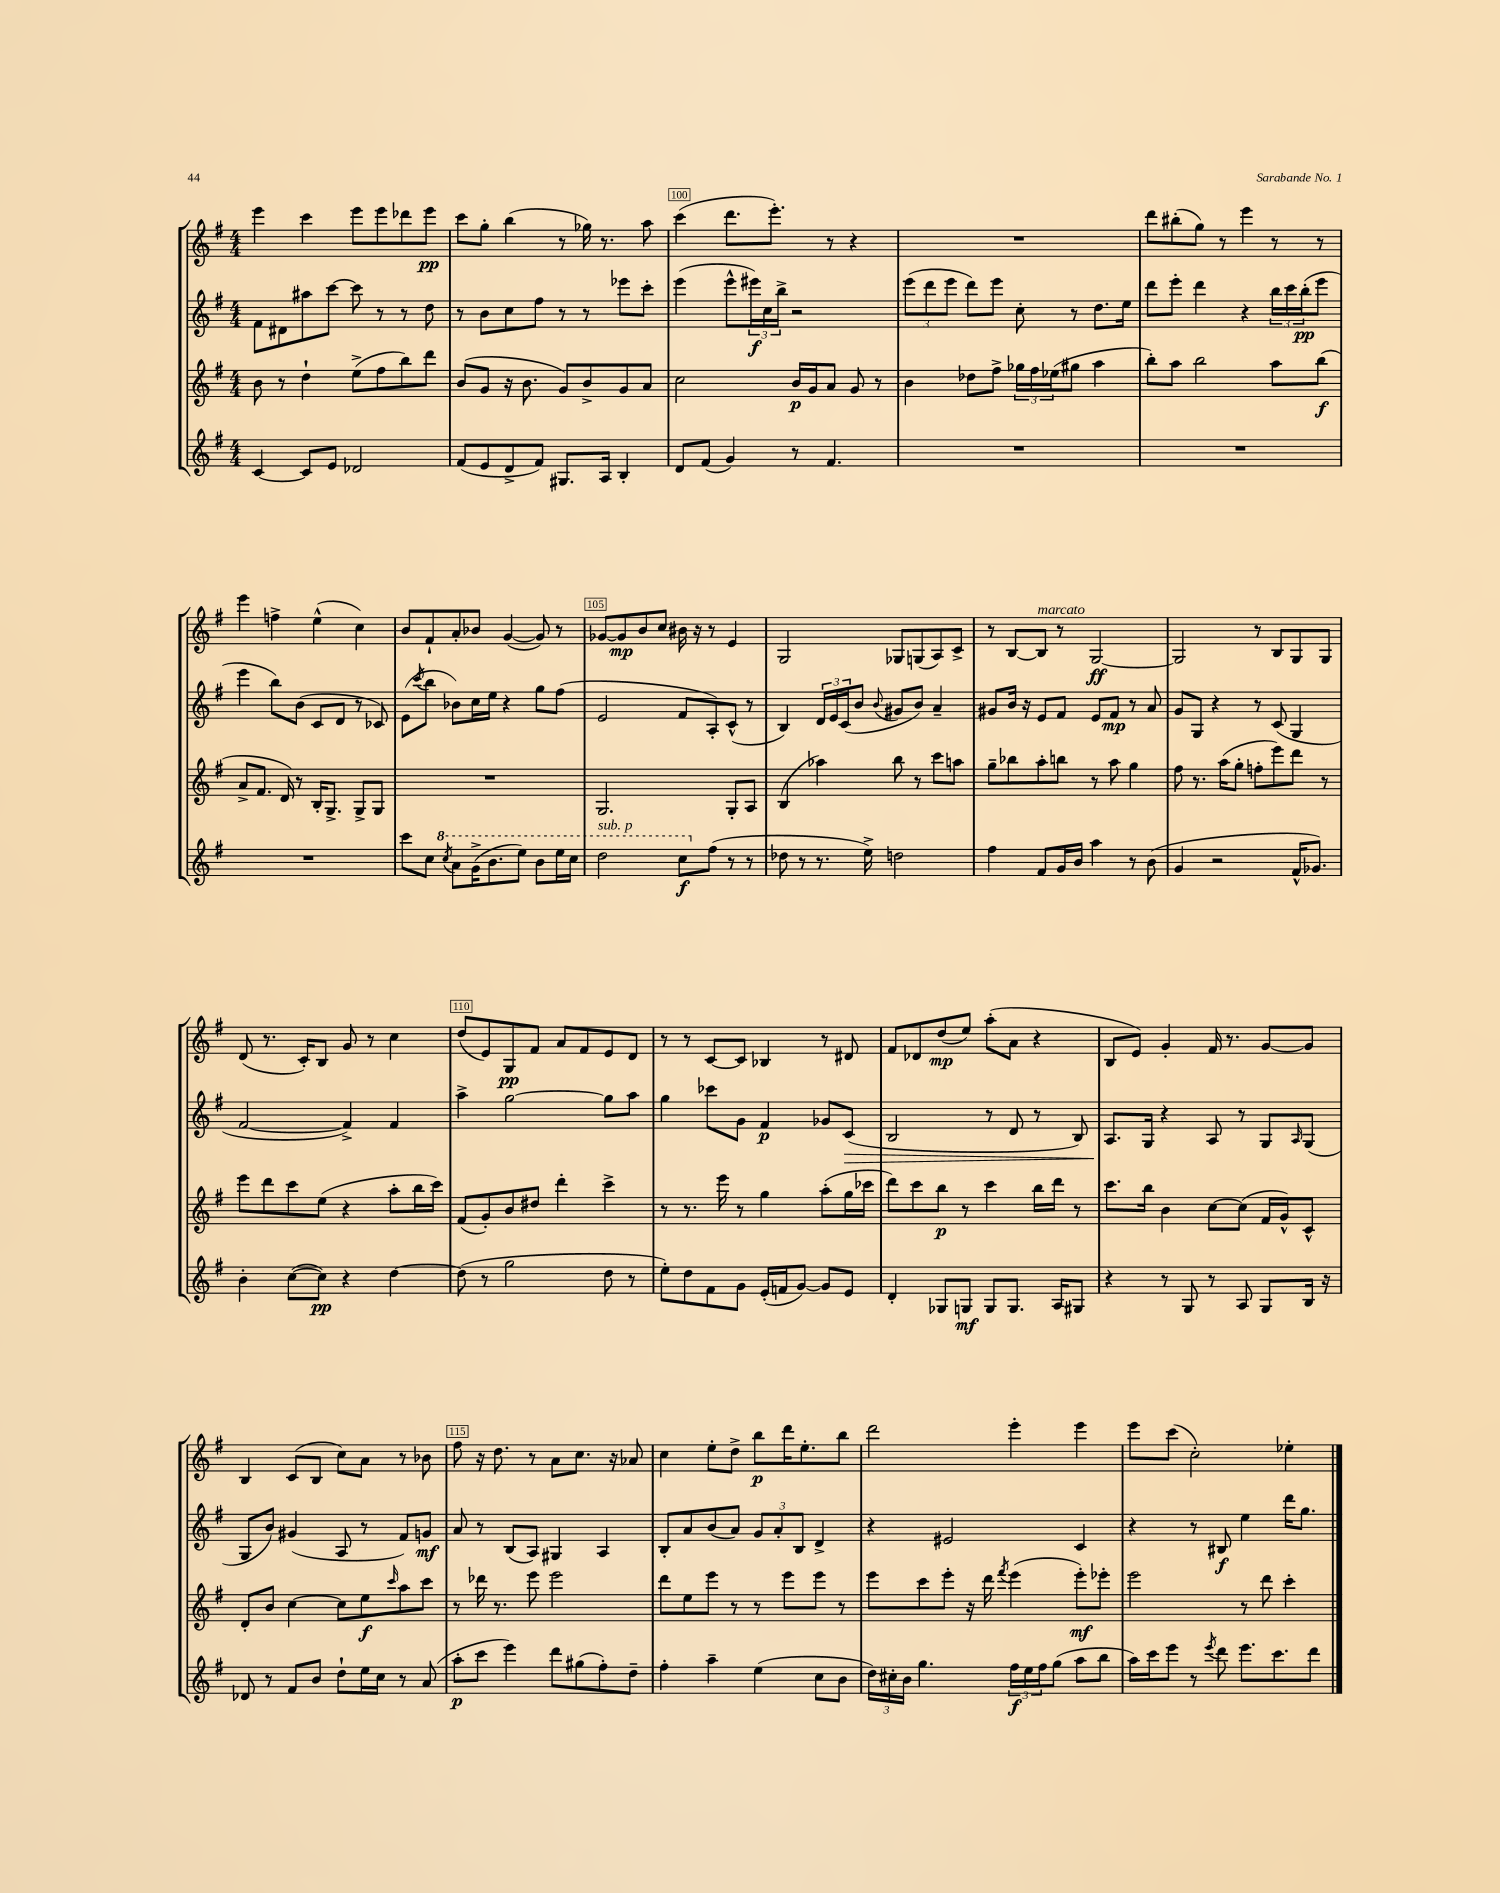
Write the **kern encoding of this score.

**kern	**kern	**kern	**kern
*staff4	*staff3	*staff2	*staff1
*clefG2	*clefG2	*clefG2	*clefG2
*k[f#]	*k[f#]	*k[f#]	*k[f#]
*M4/4	*M4/4	*M4/4	*M4/4
[4c/	8b\	8f#\L	4eee\
.	8r	8d#\	.
8c/]L	4dd`\	8aa#\	4ccc\
8e/J	.	[8ccc\J	.
2d-/	(8ee^\L	8ccc\]	8eee\L
.	8ff#\	8r	8eee\
.	8bb\)	8r	8ddd-\
.	8ddd\J	8dd\	8eee\J
=	=	=	=
(8f#/L	(8b/L	8r	8ccc\L
8e/	8g/J	8b\L	8gg'\J
8d^/	16r	8cc\	(4bb\
.	8.b\	.	.
8f#/J)	.	8ff#\J	.
8.G#/L	8g/L)	8r	8r
.	8b^/	8r	16gg-\)
16A/Jk	.	.	8.r
4B'/	8g/	8eee-\L	.
.	8a/J	8ccc'\J	8aa\
=	=	=	=
8d/L	2cc\	(4eee\	(4ccc\
(8f#/J	.	.	.
4g/)	.	8eee^^\L	8.ddd\L
.	.	24eee#\L)	.
.	.	24cc\	.
.	.	.	8.eee'\J)
.	.	24bb^\JJ	.
8r	16b/LL	2r	.
.	16g/J	.	.
4.f#/	8a/J	.	8r
.	8g/	.	4r
.	8r	.	.
=	=	=	=
1r	4b\	(12eee\L	1r
.	.	12ddd\	.
.	.	12eee\J	.
.	8dd-\L	8ddd\L)	.
.	8ff#^\J	8eee\J	.
.	24gg-\LL	8cc'\	.
.	24ff#\	.	.
.	(24ee-\J	.	.
.	8gg#\J	8r	.
.	4aa\	8.dd\L	.
.	.	16ee\Jk	.
=	=	=	=
1r	8bb'\L)	8ddd\L	8ddd\L
.	8aa\J	8eee'\J	(8bb#'\
.	2bb\	4ddd\	8gg\J)
.	.	.	8r
.	.	4r	4eee\
.	8aa\L	24bb\LL	8r
.	.	24ccc\	.
.	.	(24bb'\J	.
.	(8bb\J	8eee\J	8r
=	=	=	=
1r	8a^/L	4eee\	4eee\
.	8.f#/J	.	.
.	.	8bb\L)	4ff^\
.	16d/)	.	.
.	8r	(8b\J	.
.	16B'/LK	8c/L	(4ee^^\
.	8.G^/J	.	.
.	.	8d/J	.
.	8G^/L	8r	4cc\)
.	8G/J	8c-/)	.
=	=	=	=
8ccc\L	1r	(8e\L	8b/L
.	.	8qccc/	.
8cc\J	.	8bb\J	8f#`/
8qccc/	.	.	.
8aa\L	.	8b-\L)	8a'/
(16gg^\K	.	16cc\L	8b-/J
8.bb\	.	16ee\JJ	.
.	.	4r	([4g/
8eee\J)	.	.	.
8bb\L	.	8gg\L	8g/])
16eee\L	.	(8ff#\J	8r
16ccc\JJ	.	.	.
=	=	=	=
2ddd\	2.G/	2e/	[8g-/L
.	.	.	8g-/]
.	.	.	8b/
.	.	.	8cc/J
8ccc\L	.	8f#/L	16b#\
.	.	.	16r
(8ff#\J	.	8A'/)	8r
8r	8G'/L	(8c^^/J	4e/
8r	8A/J	8r	.
=	=	=	=
8dd-\	(4B/	4B/)	2G/
8r	.	.	.
8.r	4aa-\)	24d/LL	.
.	.	24e/	.
.	.	(24c/J	.
.	.	8b/J	.
16ee^\)	.	.	.
.	.	8qqb/	.
2dd\	8bb\	8g#/L	8G-/L
.	8r	8b/J)	(8G/
.	8ccc\L	4a~/	8A/)
.	8aa\J	.	8c^/J
=	=	=	=
4ff#\	8gg~\L	8g#/L	8r
.	8bb-\	16b/Jk	[8B/L
.	.	16r	.
8f#/L	8aa'\	8e/L	8B/]J
16g/L	8bb\J	8f#/J	8r
16b/JJ	.	.	.
4aa\	8r	8e/L	[2G/
.	8aa\	8f#/J	.
8r	4gg\	8r	.
(8b\	.	8a/	.
=	=	=	=
4g/	8ff#\	8g/L	2G/]
.	8.r	8G/J	.
2r	.	4r	.
.	(16aa\LK	.	.
.	8gg'\J	.	.
.	8ff'\L	8r	8r
.	8eee\)	(8c/	8B/L
16f#^^/LK	8ddd\J	4G/	8G/
8.g-/J)	.	.	.
.	8r	.	8G/J
=	=	=	=
4b'\	8eee\L	[2f#/	(8d/
.	8ddd\	.	8.r
([8cc\L	8ccc\	.	.
.	.	.	16c'/LK)
8cc\]J)	(8ee\J	.	8B/J
4r	4r	4f#^/])	8g/
.	.	.	8r
[4dd\	8aa'\L	4f#/	4cc\
.	16bb\L	.	.
.	16ccc\JJ)	.	.
=	=	=	=
(8dd\]	(8f#/L	4aa^\	(8dd/L
8r	8g'/)	.	8e/)
2gg\	8b/	[2gg\	8G/
.	8dd#/J	.	8f#/J
.	4ddd'\	.	8a/L
.	.	.	8f#/
8dd\	4ccc^\	8gg\]L	8e/
8r	.	8aa\J	8d/J
=	=	=	=
8ee'\L)	8r	4gg\	8r
8dd\	8.r	.	8r
8f#\	.	8ccc-\L	[8c/L
.	16eee\	.	.
8g\J	8r	8g\J	8c/]J
(16e'/LL	4gg\	4f#/	4B-/
16f/J	.	.	.
[8g/J)	.	.	.
8g/]L	(8aa'\L	8g-/L	8r
8e/J	16gg\L	(8c/J	8d#/
.	16ccc-\JJ	.	.
=	=	=	=
4d'/	8ddd\L)	2B/	8f#/L
.	8ccc\	.	8d-/
8G-/L	8bb\J	.	(8dd/
8G/J	8r	.	8ee/J)
8G/L	4ccc\	8r	(8aa'\L
8.G/J	.	8d/	8a\J
.	16bb\LL	8r	4r
16A/LK	16ddd\JJ	.	.
8G#/J	8r	8B/)	.
=	=	=	=
4r	8.ccc\L	8.A/L	8B/L
.	.	.	8e/J)
.	16bb\Jk	16G/Jk	.
8r	4b\	4r	4g'/
8G/	.	.	.
8r	[8cc\L	8A/	16f#/
.	.	.	8.r
8A/	(8cc\]J	8r	.
8G/L	16f#/LL	8G/L	[8g/L
.	16g^^/J)	.	.
.	.	16qqA/	.
16B/Jk	8c^^/J	(8G/J	8g/]J
16r	.	.	.
=	=	=	=
8d-/	8d'/L	8G/L	4B/
8r	8b/J	8b/J)	.
8f#/L	[4cc\	(4g#/	(8c/L
8b/J	.	.	8B/J
8dd`\L	8cc\]L	8A/	8cc\L)
16ee\L	8ee\	8r	8a\J
16cc\JJ	.	.	.
.	16qqccc/	.	.
8r	8aa\	8f#/L)	8r
(8a/	8ccc\J	8g/J	8b-\
=	=	=	=
8aa'\L	8r	8a/	8ff#\
8ccc\J	16ddd-\	8r	16r
.	8.r	.	8.dd\
4eee\)	.	(8B/L	.
.	8eee\	8A/J)	8r
8ddd\L	2eee\	4G#/	8a\L
(8gg#\	.	.	8.cc\J
8ff#'\)	.	4A/	.
.	.	.	16r
8dd~\J	.	.	8a-/
=	=	=	=
4ff#'\	8ddd\L	8B'/L	4cc\
.	8ee\	8a/	.
4aa~\	8eee\J	(8b/	8ee'\L
.	8r	8a/J)	8dd^\J
(4ee\	8r	12g/L	8bb\L
.	.	12a'/	.
.	8eee\L	.	16ddd\K
.	.	12B/J	.
.	.	.	8.ee'\
8cc\L	8eee\J	4d^/	.
8b\J	8r	.	8bb\J
=	=	=	=
24dd\LL)	8eee\L	4r	2ddd\
24cc#'\	.	.	.
24b\JJ	.	.	.
4.gg\	8ccc\	.	.
.	8eee'\J	2e#/	.
.	16r	.	.
.	16ddd\	.	.
.	8qfff#/	.	.
24ff#\LL	(4eee\	.	4eee'\
24ee\	.	.	.
24ff#\J	.	.	.
(8gg\J	.	.	.
8aa\L	8eee'\L)	4c/	4eee\
8bb\J	8eee-'\J	.	.
=	=	=	=
16aa\LL)	2eee\	4r	8eee\L
16ccc\J	.	.	.
8eee\J	.	.	(8ccc\J
8r	.	8r	2cc'\)
8qeee/	.	.	.
8ddd\	.	8B#/	.
8.eee\L	8r	4ee\	.
.	8ddd\	.	.
8.ccc\	.	.	.
.	4ccc'\	16ddd\LK	4ee-'\
.	.	8.gg\J	.
8ddd\J	.	.	.
==	==	==	==
*-	*-	*-	*-
